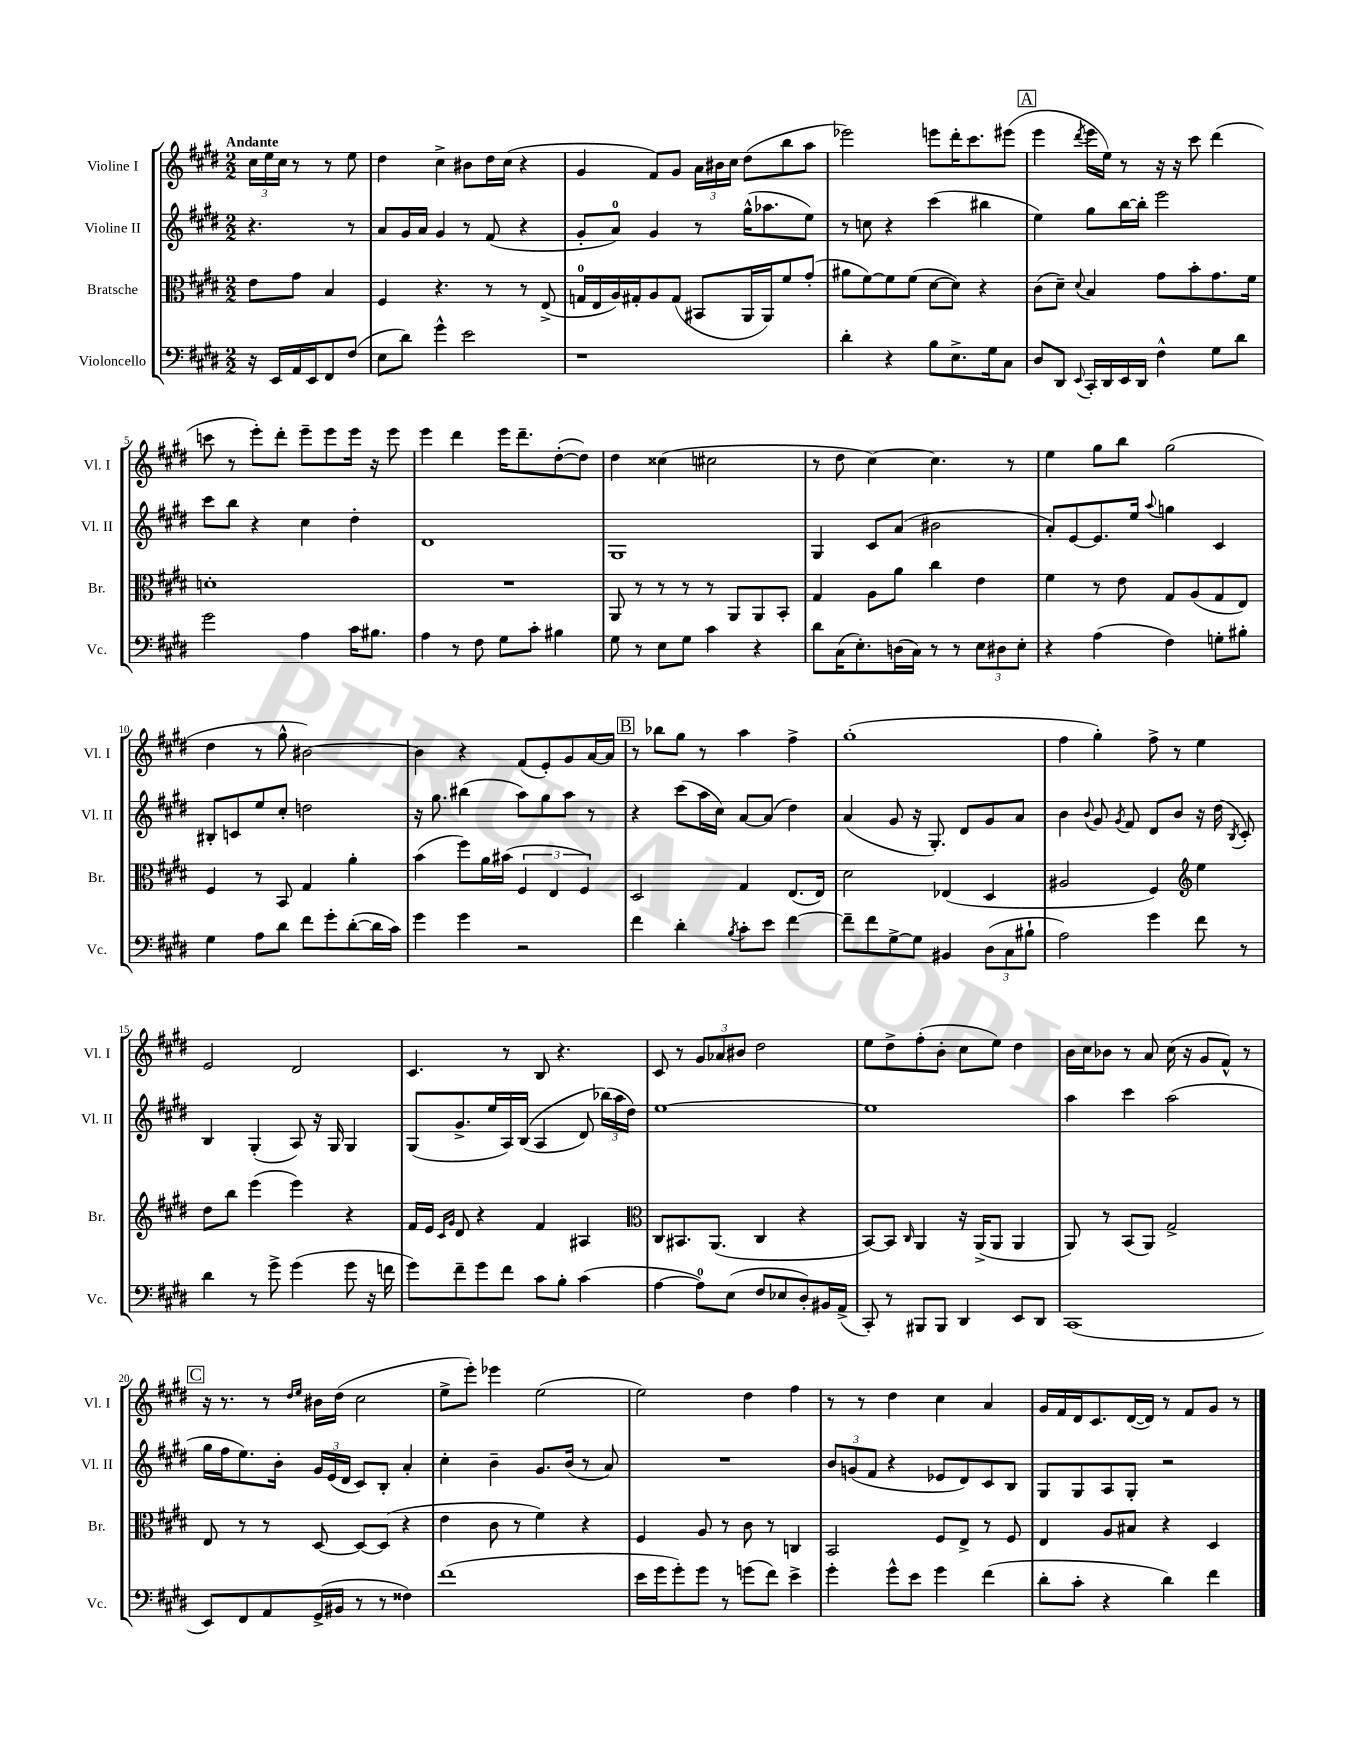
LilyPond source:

<<
\new StaffGroup <<
\new Staff = "s0" \with { instrumentName = "Violine I" shortInstrumentName = "Vl. I" } {
    \clef treble \key e \major \numericTimeSignature \time 2/2 \partial 2 \tempo "Andante"
    \autoBeamOff \tuplet 3/2 { cis''16[ e''16 cis''16] } r8 r8 e''8 |
    dis''4 cis''4-> bis'8[ dis''16 cis''16]( r4 |
    gis'4 fis'8[) gis'8] \tuplet 3/2 { a'16[ bis'16 cis''16] } dis''8[( b''8 a''8] |
    ees'''2) e'''8[ dis'''16-. cis'''8. eis'''8]( |
    \mark \markup { \box "A" } e'''4 \acciaccatura { dis'''8 } e'''16[ e''16]) r8 r16 r16 cis'''8 dis'''4( |
    c'''8 r8 e'''8[-.) dis'''8]-. e'''8[-- e'''8 e'''16] r16 e'''8 |
    e'''4 dis'''4 e'''16[ dis'''8.-- dis''8~-.( dis''8]) |
    dis''4 cisis''4( cis''2 |
    r8 dis''8 cis''4~) cis''4. r8 |
    e''4 gis''8[ b''8] gis''2( |
    dis''4 r8 gis''8-^ bis'2~) |
    bis'4 r4 fis'8[( e'8-.) gis'8 a'16~ a'16] |
    \mark \markup { \box "B" } r8 bes''8[ gis''8] r8 a''4 fis''4-> |
    gis''1-.( |
    fis''4 gis''4-.) fis''8-> r8 e''4 |
    e'2 dis'2 |
    cis'4. r8 b8 r4. |
    cis'8 r8 \tuplet 3/2 { gis'8[ aes'8 bis'8] } dis''2 |
    e''8[ dis''8-> fis''8-.( b'8]-. cis''8[ e''8]) dis''4 |
    b'16[ cis''16 bes'8] r8 a'8 cis''16( r16 gis'8[ fis'8]-^) r8 |
    \mark \markup { \box "C" } r16 r8. r8 \grace { dis''16[ e''16] } bis'16[ dis''16]( cis''2 |
    e''8[-> e'''8]-.) ees'''4 e''2( |
    e''2) dis''4 fis''4 |
    r8 r8 dis''4 cis''4 a'4 |
    gis'16[ fis'16 dis'16 cis'8. dis'16~( dis'16]) r8 fis'8[ gis'8] r8 \bar "|." |
}
\new Staff = "s1" \with { instrumentName = "Violine II" shortInstrumentName = "Vl. II" } {
    \clef treble \key e \major \numericTimeSignature \time 2/2 \partial 2
    \autoBeamOff r4. r8 |
    a'8[ gis'16 a'16] gis'4 r8 fis'8( r4 |
    gis'8[-. a'8]-0) gis'4 r8 gis''16[-^( aes''8. e''8]) |
    r8 c''8 r4 cis'''4( bis''4 |
    \mark \markup { \box "A" } e''4) gis''8[ b''16~ b''16]-. e'''2 |
    cis'''8[ b''8] r4 cis''4 dis''4-. |
    dis'1 |
    gis1 |
    gis4 cis'8[ a'8]( bis'2 |
    a'8[-.) e'8~ e'8. e''16] \appoggiatura { a''8 } g''4 cis'4 |
    bis8[-. c'8 e''8 cis''8]-. d''2 |
    r16 gis''8. bis''4( a''8[) gis''8 a''8] r8 |
    \mark \markup { \box "B" } r4 cis'''8[( a''16 cis''16]) a'8[~ a'8]( dis''4) |
    a'4( gis'8 r16 gis8.-.) dis'8[ gis'8 a'8] |
    b'4 \appoggiatura { b'8 } gis'8 \acciaccatura { gis'8 } fis'8 dis'8[ b'8] r16 dis''16( \acciaccatura { b8 } cis'8-.) |
    b4 gis4-.( a8) r16 gis16 gis4 |
    gis8[( gis'8.-> e''16 a16) b16](\( a4 dis'8) \tuplet 3/2 { bes''16[(\) a''16 dis''16]) } |
    e''1~ |
    e''1 |
    a''4 cis'''4 a''2( |
    \mark \markup { \box "C" } gis''16[ fis''16 e''8.) b'16]-. \tuplet 3/2 { gis'16[ e'16( dis'16] } cis'8[) b8]-. a'4-. |
    cis''4-. b'4-- gis'8.[ b'16]( r8 a'8) |
    R1 |
    \tuplet 3/2 { b'8[ g'8( fis'8] } r4 ees'8[ dis'8) cis'8 b8] |
    gis8[ gis8 a8 gis8]-. r2 \bar "|." |
}
\new Staff = "s2" \with { instrumentName = "Bratsche" shortInstrumentName = "Br." } {
    \clef alto \key e \major \numericTimeSignature \time 2/2 \partial 2
    \autoBeamOff e'8[ gis'8] b4 |
    fis4 r4. r8 r8 e8->( |
    g16[-0 e16 a16) gis16-. a8 gis8]( bis,8[ a,16 a,16) fis'8 gis'8]-.( |
    ais'8[ fis'8~) fis'8 fis'8]( dis'8[~ dis'8]) r4 |
    \mark \markup { \box "A" } cis'8[( dis'8]--) \appoggiatura { dis'8 } b4 gis'8[ b'8-. gis'8. fis'16] |
    d'1-. |
    R1 |
    a,8 r8 r8 r8 r8 a,8[ a,8 b,8]-. |
    gis4 a8[ a'8] cis''4 e'4 |
    fis'4 r8 e'8 gis8[ a8( gis8 e8]) |
    fis4 r8 b,8 gis4 a'4-. |
    b'4( fis''8[) a'16 bis'16]( \tuplet 3/2 { fis4 e4 fis4) } |
    \mark \markup { \box "B" } dis2 gis4 e8.[( e16]) |
    dis'2 ees4( dis4 |
    ais2 fis4) \clef treble e''4 |
    dis''8[ b''8] e'''4( e'''4) r4 |
    fis'16[ e'16] \grace { cis'16[ gis'16] } dis'8 r4 fis'4 ais4 |
    \clef alto cis8[ bis,8. a,8.]( cis4 r4 |
    b,8[~) b,8] \grace { cis16 } a,4 r16 a,16[->( a,8] a,4 |
    a,8) r8 b,8[( a,8]) gis2-> |
    \mark \markup { \box "C" } e8 r8 r8 dis8~ dis8[~ dis8]( r4 |
    e'4 cis'8 r8 fis'4) r4 |
    fis4 a8 r8 cis'8 r8 c4 |
    b,2 fis8[ e8]-> r8 fis8 |
    e4 a8[ bis8] r4 dis4 \bar "|." |
}
\new Staff = "s3" \with { instrumentName = "Violoncello" shortInstrumentName = "Vc." } {
    \clef bass \key e \major \numericTimeSignature \time 2/2 \partial 2
    \autoBeamOff r16 e,16[ a,16 e,16 fis,8 fis8]( |
    e8[ dis'8]) gis'4-^ e'2 |
    r1 |
    dis'4-. r4 b8[ e8.-> gis16 cis8] |
    \mark \markup { \box "A" } dis8[ dis,8] \appoggiatura { e,8 } cis,16[-. dis,16 e,16 dis,16] fis4-^ gis8[ dis'8] |
    gis'2 a4 cis'16[ bis8.] |
    a4 r8 fis8 gis8[ cis'8]-. bis4 |
    gis8 r8 e8[ gis8] cis'4 r4 |
    dis'8[ cis16( e8.-.) d16( cis16]) r8 r8 \tuplet 3/2 { e8[ dis8 e8]-. } |
    r4 a4( fis4) g8[-. bis8]-. |
    gis4 a8[ dis'8] fis'8[ gis'8-. dis'8~-.( dis'16 cis'16]) |
    gis'4 gis'4 r2 |
    \mark \markup { \box "B" } fis'4 dis'4-. \acciaccatura { b8 } cis'8[-. e'8] fis'4~ |
    fis'8[-- fis'8 gis8~-> gis8] bis,4 \tuplet 3/2 { dis8[( cis8 bis8]-! } |
    a2) gis'4 fis'8 r8 |
    dis'4 r8 gis'8-> gis'4( gis'8 r16 f'16 |
    gis'8[) fis'8-- gis'8 fis'8] cis'8[ b8]-. cis'4( |
    a4~ a8[-0) e8]( fis8[ ees8 dis8-.) bis,16 a,16]->( |
    cis,8-.) r8 bis,,8[ bis,,8] dis,4 e,8[ dis,8] |
    cis,1( |
    \mark \markup { \box "C" } e,8[) fis,8 a,8 gis,16->( bis,16] r8 r8 fisis4) |
    fis'1( |
    e'16[ gis'16 gis'8-.) gis'8] r8 g'8[( fis'8]) e'4-> |
    gis'4-. gis'8[-^ e'8] gis'4 fis'4( |
    dis'8[-. cis'8]-. r4 dis'4) fis'4 \bar "|." |
}
>>
>>
